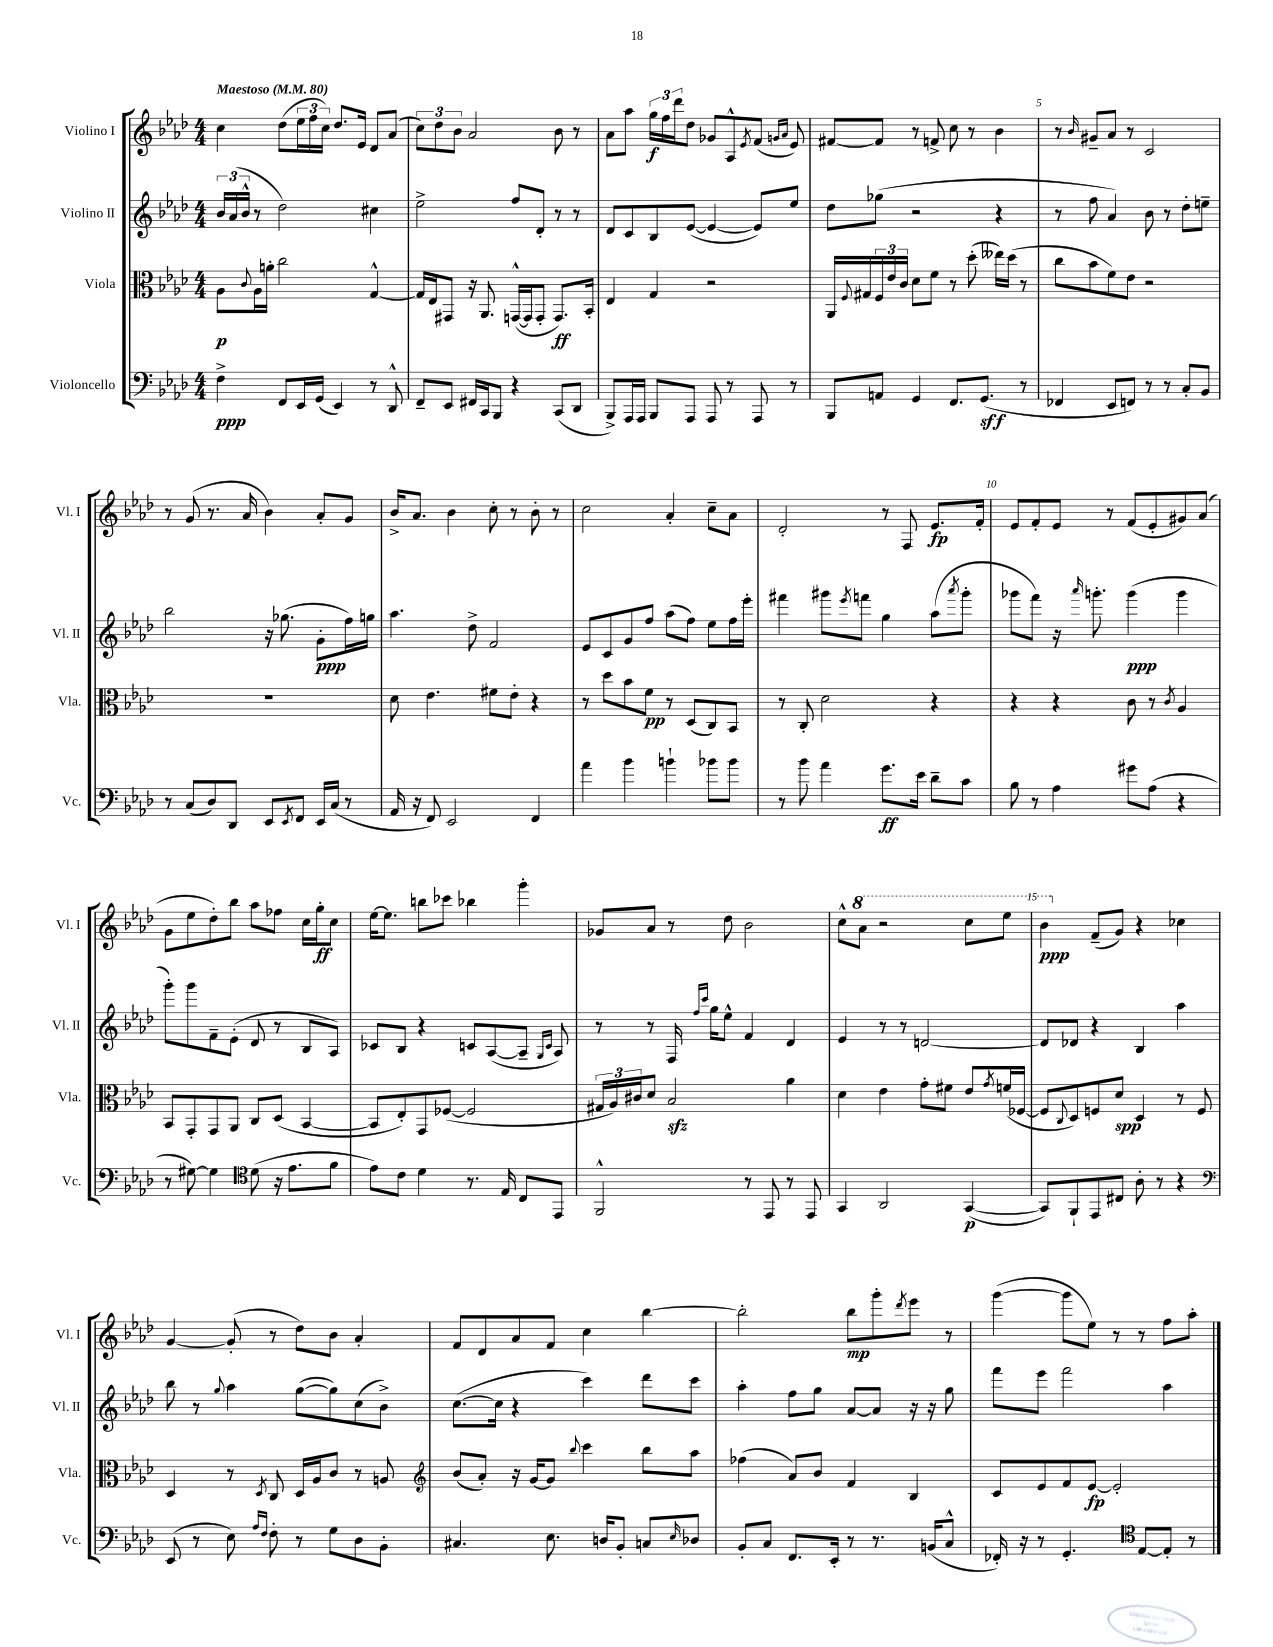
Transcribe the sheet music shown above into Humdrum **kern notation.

**kern	**dynam	**kern	**dynam	**kern	**dynam	**kern	**dynam
*part4	*part4	*part3	*part3	*part2	*part2	*part1	*part1
*staff4	*staff4	*staff3	*staff3	*staff2	*staff2	*staff1	*staff1
*I"Violoncello	*	*I"Viola	*	*I"Violino II	*	*I"Violino I	*
*I'Vc.	*	*I'Vla.	*	*I'Vl. II	*	*I'Vl. I	*
*clefF4	*	*clefC3	*	*clefG2	*	*clefG2	*
*k[b-e-a-d-]	*	*k[b-e-a-d-]	*	*k[b-e-a-d-]	*	*k[b-e-a-d-]	*
*M4/4	*	*M4/4	*	*M4/4	*	*M4/4	*
*MM80	*	*MM80	*	*MM80	*	*MM80	*
=1	=1	=1	=1	=1	=1	=1	=1
!	!	!	!	!	!	!LO:TX:a:B:t=Maestoso	!
4F^\	ppp	8A-\L	p	24b-/LL	.	4cc\	.
.	.	.	.	(24a-/	.	.	.
.	.	.	.	24b-^^/JJ	.	.	.
.	.	8qqc/	.	.	.	.	.
.	.	16A-\L	.	8r	.	.	.
.	.	16an'\JJ	.	.	.	.	.
8FF/L	.	2cc\	.	2dd-\)	.	(8dd-\L	.
16EE-/L	.	.	.	.	.	24ee-\L	.
.	.	.	.	.	.	24ff\	.
(16GG/JJ	.	.	.	.	.	.	.
.	.	.	.	.	.	24cc\JJ)	.
4EE-/)	.	.	.	.	.	8.dd-/L	.
.	.	.	.	.	.	16e-/Jk	.
8r	.	[4G^^/	.	4cc#X\	.	8d-/L	.
8DD-^^/	.	.	.	.	.	(8a-/J	.
=2	=2	=2	=2	=2	=2	=2	=2
8FF~/L	.	16G/LL]	.	2ee-^\	.	12cc\L)	.
.	.	16E-/J	.	.	.	.	.
.	.	.	.	.	.	12dd-\	.
8EE-/J	.	8GG#X/J	.	.	.	.	.
.	.	.	.	.	.	12b-\J	.
16FF#X/LL	.	16r	.	.	.	2a-/	.
16CC/J	.	8.AA-/	.	.	.	.	.
8BBB-/J	.	.	.	.	.	.	.
4r	.	([16GGn^^/LL	.	8ff/L	.	.	.
.	.	16GG/J]	.	.	.	.	.
.	.	8GG'/J	.	8d-'/J	.	.	.
(8CC/L	.	8.GG/L)	ff	8r	.	8b-\	.
8DD-/J	.	.	.	8r	.	8r	.
.	.	16BB-'/Jk	.	.	.	.	.
=3	=3	=3	=3	=3	=3	=3	=3
8BBB-^/L)	.	4E-/	.	8d-/L	.	8a-\L	.
16AAA-/L	.	.	.	8c/	.	8aa-\J	.
16AAA-/JJ	.	.	.	.	.	.	.
8BBB-/L	.	4G/	.	8B-/	.	24gg\LL	f
.	.	.	.	.	.	24ff\	.
.	.	.	.	.	.	24ddd-\J	.
8AAA-/J	.	.	.	([8e-/J	.	8dd-\J	.
8AAA-/	.	2r	.	4e-/_	.	8g-X/L	.
8r	.	.	.	.	.	8A-^^/	.
.	.	.	.	.	.	8qe-/	.
8AAA-/	.	.	.	8e-/L])	.	(8f/J	.
.	.	.	.	.	.	16qqgn/LL	.
.	.	.	.	.	.	16qqa-/JJ	.
8r	.	.	.	8ee-/J	.	8e-/)	.
=4	=4	=4	=4	=4	=4	=4	=4
8BBB-/L	.	16AA-/LL	.	8dd-\L	.	[8f#X/L	.
.	.	8qqF/	.	.	.	.	.
.	.	16G#X/	.	.	.	.	.
8AAn/J	.	24F/	.	(8gg-X\J	.	8f#/J]	.
.	.	24e-/	.	.	.	.	.
.	.	24c/JJ	.	.	.	.	.
4GG/	.	8d-\L	.	2r	.	8r	.
.	.	8f\J	.	.	.	8fn^/	.
8.FF/L	.	8r	.	.	.	8cc\	.
.	.	(8dd-'\	.	.	.	8r	.
(8.GG/J	sff	.	.	.	.	.	.
.	.	16ee--X\LL)	.	4r	.	4b-\	.
.	.	(16dd-\JJ	.	.	.	.	.
8r	.	8r	.	.	.	.	.
=5	=5	=5	=5	=5	=5	=5	=5
4FF-X/	.	8cc\L	.	8r	.	8r	.
.	.	.	.	.	.	16qqb-/	.
.	.	8b-\	.	8ff\	.	8g#X~/L	.
8EE-/L	.	8f\)	.	4a-/)	.	8a-/J	.
8FFn/J)	.	8e-\J	.	.	.	8r	.
8r	.	2r	.	8b-\	.	2c/	.
8r	.	.	.	8r	.	.	.
8C'/L	.	.	.	8dd-'\L	.	.	.
8BB-/J	.	.	.	8een~\J	.	.	.
!!LO:LB:g=z
=6	=6	=6	=6	=6	=6	=6	=6
8r	.	1r	.	2bb-\	.	8r	.
(8C/L	.	.	.	.	.	(8g/	.
8D-/)	.	.	.	.	.	8.r	.
8DD-/J	.	.	.	.	.	.	.
.	.	.	.	.	.	16a-/	.
8EE-/L	.	.	.	16r	.	4b-\)	.
.	.	.	.	(8.gg-X\	.	.	.
8qEE-/	.	.	.	.	.	.	.
8FF/J	.	.	.	.	.	.	.
16EE-/LL	.	.	.	8g'\L	ppp	8a-'/L	.
(16C/JJ	.	.	.	.	.	.	.
8r	.	.	.	16ff\L)	.	8g/J	.
.	.	.	.	16ggn\JJ	.	.	.
=7	=7	=7	=7	=7	=7	=7	=7
16AA-/	.	8d-\	.	4.aa-\	.	16b-^/KL	.
16r	.	.	.	.	.	8.a-/J	.
8FF/)	.	4.e-\	.	.	.	.	.
2EE-/	.	.	.	.	.	4b-\	.
.	.	.	.	8dd-^\	.	.	.
.	.	8f#X\L	.	2f/	.	8cc'\	.
.	.	8e-'\J	.	.	.	8r	.
4FF/	.	4r	.	.	.	8b-'\	.
.	.	.	.	.	.	8r	.
=8	=8	=8	=8	=8	=8	=8	=8
4a-\	.	8r	.	8e-/L	.	2cc\	.
.	.	8dd-\L	.	8c/	.	.	.
4b-\	.	8b-\	.	8g/	.	.	.
.	.	8f\J	pp	8ff/J	.	.	.
4bn`\	.	8r	.	(8aa-\L	.	4a-'/	.
.	.	(8D-/L	.	8ff\J)	.	.	.
8b-X\L	.	8C/)	.	8ee-\L	.	8cc~\L	.
8b-\J	.	8BB-/J	.	16ff\L	.	8a-\J	.
.	.	.	.	16eee-'\JJ	.	.	.
=9	=9	=9	=9	=9	=9	=9	=9
8r	.	8r	.	4fff#X\	.	2d-'/	.
8b-\	.	8C'/	.	.	.	.	.
4a-\	.	2d-\	.	8ggg#X\L	.	.	.
.	.	.	.	8qeee-/	.	.	.
.	.	.	.	8fffn\J	.	.	.
8.g\L	ff	.	.	4gg\	.	8r	.
.	.	.	.	.	.	8F/	.
16e-\Jk	.	.	.	.	.	.	.
8d-~\L	.	4r	.	(8aa-\L	.	8.e-/L	fp
.	.	.	.	8qaaa-/	.	.	.
8c\J	.	.	.	8ggg#'\J	.	.	.
.	.	.	.	.	.	16f'/Jk	.
=10	=10	=10	=10	=10	=10	=10	=10
8B-\	.	4r	.	8ggg-X\L	.	8e-/L	.
8r	.	.	.	8fff\J)	.	8f'/	.
4A-\	.	4r	.	16r	.	8e-/J	.
.	.	.	.	16qqaaa-/	.	.	.
.	.	.	.	8.gggn'\	.	.	.
.	.	.	.	.	.	8r	.
8g#X\L	.	8c\	.	(4ggg\	ppp	(8f/L	.
(8A-\J	.	8r	.	.	.	8e-'/	.
.	.	8qc/	.	.	.	.	.
4r	.	4A-/	.	4ggg\	.	8g#X/)	.
.	.	.	.	.	.	(8a-/J	.
!!LO:LB:g=z
=11	=11	=11	=11	=11	=11	=11	=11
8r	.	8BB-/L	.	8ggg'\L)	.	8g\L	.
[8G#X\)	.	8GG'/	.	8ggg\	.	8ee-\	.
4G#\]	.	8GG/	.	8f~\	.	8dd-'\)	.
.	.	8AA-/J	.	(8e-'\J	.	8bb-\J	.
*clefC4	*	*	*	*	*	*	*
(8d-\	.	8C/L	.	8d-/	.	8aa-\L	.
16r	.	(8D-/J	.	8r	.	8ff-X\J	.
8.e-\L	.	.	.	.	.	.	.
.	.	[4BB-/	.	8B-/L	.	16cc\LL	.
.	.	.	.	.	.	16gg'\J	ff
8f\J	.	.	.	8A-/J)	.	8cc\J	.
=12	=12	=12	=12	=12	=12	=12	=12
8e-\L)	.	8BB-/L]	.	8c-X/L	.	[16ee-\KL	.
.	.	.	.	.	.	8.ee-\J]	.
8c\J	.	8E-'/)	.	8B-/J	.	.	.
4d-\	.	8GG/	.	4r	.	8bbn\L	.
.	.	([8F-X/J	.	.	.	8ccc-X\J	.
8.r	.	2F-/]	.	8cn/L	.	4bb-X\	.
.	.	.	.	([8A-/	.	.	.
16E-/	.	.	.	.	.	.	.
8C/L	.	.	.	8A-~/J]	.	4ggg'\	.
.	.	.	.	16qqG/LL	.	.	.
.	.	.	.	16qqc/JJ	.	.	.
8EE-/J	.	.	.	8A-/)	.	.	.
=13	=13	=13	=13	=13	=13	=13	=13
2FF^^/	.	24G#X/LL	.	8r	.	8g-X/L	.
.	.	24A-/)	.	.	.	.	.
.	.	24c#X/J	.	.	.	.	.
.	.	8d-/J	.	8r	.	8a-/J	.
.	.	2B-zz/	.	16F/	.	8r	.
.	.	.	.	16qqff/LL	.	.	.
.	.	.	.	16qqccc/JJ	.	.	.
.	.	.	.	16gg\KL	.	.	.
.	.	.	.	8ee-^^\J	.	8dd-\	.
8r	.	.	.	4f/	.	2b-\	.
8EE-/	.	.	.	.	.	.	.
8r	.	4a-\	.	4d-/	.	.	.
8EE-/	.	.	.	.	.	.	.
=14	=14	=14	=14	=14	=14	=14	=14
4GG/	.	4d-\	.	4e-/	.	8cc^^\L	.
*	*	*	*	*	*	*8va	*
.	.	.	.	.	.	8aa-\J	.
2AA-/	.	4e-\	.	8r	.	2r	.
.	.	.	.	8r	.	.	.
.	.	8g'\L	.	[2dn/	.	.	.
.	.	8f#X\J	.	.	.	.	.
([4GG/	p	8e-/L	.	.	.	8ccc\L	.
.	.	8qg/	.	.	.	.	.
.	.	(16fn/L	.	.	.	8eee-\J	.
.	.	[16F-X/JJ	.	.	.	.	.
=15	=15	=15	=15	=15	=15	=15	=15
8GG/L])	.	8F-/L]	.	8d/L]	.	4bb-\	ppp
.	.	8qqC/	.	.	.	.	.
8FF`/	.	8D-/)	.	8d-X/J	.	.	.
*	*	*	*	*	*	*X8va	*
8EE-/	.	8Fn/	.	4r	.	(8f~/L	.
8C#X/J	.	8d-/J	spp	.	.	8g/J)	.
8A-'\	.	4D-/	.	4B-/	.	4r	.
8r	.	.	.	.	.	.	.
4r	.	8r	.	4aa-\	.	4cc-X\	.
.	.	8F/	.	.	.	.	.
!!LO:LB:g=z
=16	=16	=16	=16	=16	=16	=16	=16
*clefF4	*	*	*	*	*	*	*
(8EE-/	.	4D-/	.	8bb-\	.	[4g/	.
8r	.	.	.	8r	.	.	.
.	.	.	.	8qqgg/	.	.	.
8E-\)	.	8r	.	4aa-\	.	(8g'/]	.
16qqA-/LL	.	.	.	.	.	.	.
16qqF/JJ	.	8qD-/	.	.	.	.	.
8F'\	.	8C/	.	.	.	8r	.
8r	.	16D-/LL	.	([8gg\L	.	8dd-\L)	.
.	.	16A-/J	.	.	.	.	.
8G\L	.	8c/J	.	8gg\])	.	8b-\J	.
8D-\	.	8r	.	(8cc\	.	4a-'/	.
8BB-'\J	.	8An/	.	8b-^\J)	.	.	.
=17	=17	=17	=17	=17	=17	=17	=17
*	*	*clefG2	*	*	*	*	*
4.C#X/	.	(8b-/L	.	([8.cc\L	.	8f/L	.
.	.	8a-'/J)	.	.	.	8d-/	.
.	.	.	.	16cc\Jk]	.	.	.
.	.	16r	.	4r	.	8a-/	.
.	.	[16g/KL	.	.	.	.	.
8.E-\	.	8g/J]	.	.	.	8f/J	.
.	.	8qqbb-/	.	.	.	.	.
.	.	4ccc\	.	4ccc\)	.	4cc\	.
16Dn/KL	.	.	.	.	.	.	.
8BB-'/J	.	.	.	.	.	.	.
8Cn/L	.	8bb-\L	.	8ddd-\L	.	[4bb-\	.
16qqE-/	.	.	.	.	.	.	.
8D-X/J	.	8aa-\J	.	8ccc\J	.	.	.
=18	=18	=18	=18	=18	=18	=18	=18
8BB-'/L	.	(4ff-X\	.	4aa-'\	.	2bb-'\]	.
8C/J	.	.	.	.	.	.	.
8.FF/L	.	8a-/L)	.	8ff\L	.	.	.
.	.	8b-/J	.	8gg\J	.	.	.
16EE-'/Jk	.	.	.	.	.	.	.
8r	.	4f/	.	[8a-/L	.	8bb-\L	mp
8.r	.	.	.	8a-/J]	.	8ggg'\	.
.	.	.	.	.	.	8qddd-/	.
.	.	4B-/	.	16r	.	8eee-\J	.
(16BBn/KL	.	.	.	16r	.	.	.
8C^^/J	.	.	.	8gg\	.	8r	.
=19	=19	=19	=19	=19	=19	=19	=19
16FF-X'/)	.	8c/L	.	8fff\L	.	([4ggg\	.
16r	.	.	.	.	.	.	.
8r	.	8e-/	.	8eee-\J	.	.	.
4.GG'/	.	8f/	.	2fff\	.	8ggg\L]	.
.	.	[8e-/J	fp	.	.	8ee-\J)	.
.	.	2e-'/]	.	.	.	8r	.
*clefC4	*	*	*	*	*	*	*
[8E-/L	.	.	.	.	.	8r	.
8E-'/J]	.	.	.	4aa-\	.	8ff\L	.
8r	.	.	.	.	.	8aa-'\J	.
==	==	==	==	==	==	==	==
*-	*-	*-	*-	*-	*-	*-	*-
